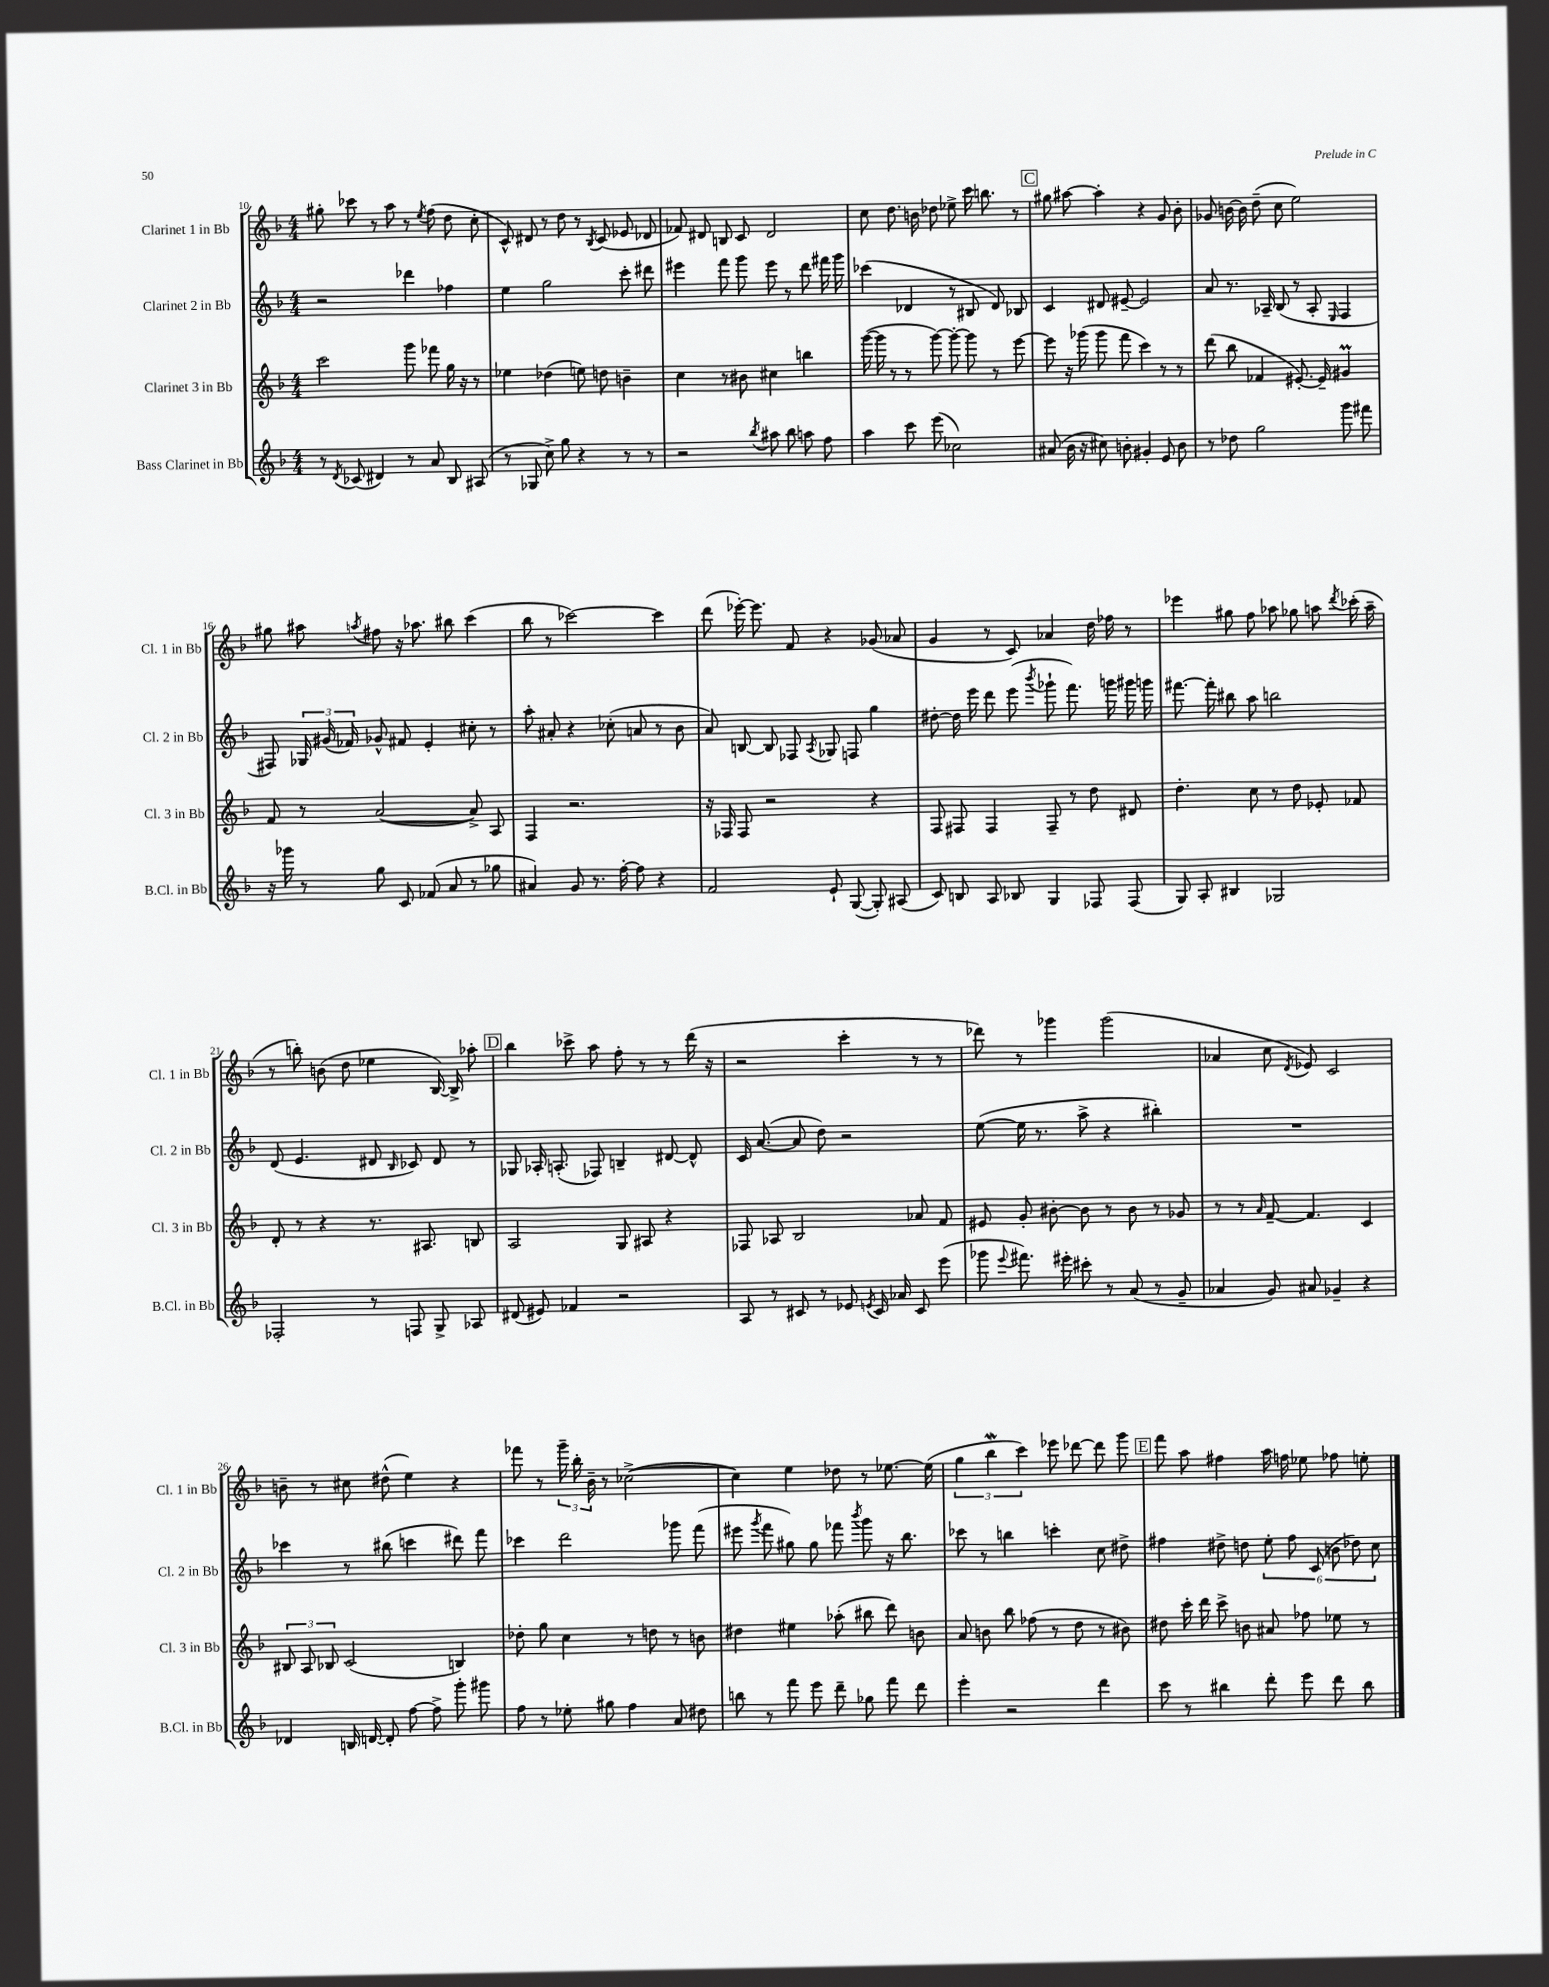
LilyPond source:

<<
\new StaffGroup <<
\new Staff = "s0" \with { instrumentName = "Clarinet 1 in Bb" shortInstrumentName = "Cl. 1 in Bb" } {
    \clef treble \key f \major \numericTimeSignature \time 4/4
    \autoBeamOff gis''8-. ces'''8 r8 a''8 r8 \acciaccatura { e''8 } f''8( d''8 c''8-. |
    c'8-^) dis'8 r8 d''8 r8 \acciaccatura { bes8 } c'8( ees'8 des'8 |
    fes'8) dis'8 b8 c'8 dis'2 |
    c''8 d''8. b'16 des''8 ees''8-> c'''16 b''8. r8 |
    \mark \markup { \box "C" } gis''8 ais''8~ ais''4-. r4 g'8 bes'8-. |
    ges'8 b'16~ b'16 d''8--( c''8 e''2) |
    gis''8 ais''8 \acciaccatura { a''8 } fis''8 r16 aes''8. bis''8 c'''4( |
    bes''8 r8 ces'''2~) ces'''4 |
    d'''8( ees'''16~-.) ees'''8. f'8 r4 ges'8( aes'8 |
    g'4 r8 c'8) aes'4 d''16 fes''16 r8 |
    ees'''4 gis''8 f''8 aes''8 ges''8 a''8 \acciaccatura { d'''8 } ces'''16-.( a''16-- |
    r8 b''8-.) b'8( d''8 ees''4 bes16~) bes16-> aes''8-. |
    \mark \markup { \box "D" } bes''4 ces'''8-> a''8 f''8-. r8 r8 d'''16( r16 |
    r2 c'''4-. r8 r8 |
    des'''8) r8 ges'''4 ges'''2( |
    aes'4 c''8 \acciaccatura { d'8 } ees'8) c'2 |
    b'8-- r8 cis''8 dis''8-^( e''4) r4 |
    fes'''8 r8 \tuplet 3/2 { g'''16-- bes''16-. bes'16-- } r8 ces''2~->( |
    ces''4) e''4 des''8 r8 ees''8.~ ees''16( |
    \tuplet 3/2 { g''4 bes''4\mordent c'''4) } ees'''8 des'''8~ des'''8 g'''8 |
    \mark \markup { \box "E" } f'''8 a''8 fis''4 a''16 f''16 ees''8 fes''8 e''8-. \bar "|." |
}
\new Staff = "s1" \with { instrumentName = "Clarinet 2 in Bb" shortInstrumentName = "Cl. 2 in Bb" } {
    \clef treble \key f \major \numericTimeSignature \time 4/4
    \autoBeamOff r2 des'''4 fes''4 |
    e''4 g''2 c'''8-. dis'''8 |
    eis'''4 f'''8 g'''8 eis'''8 r8 d'''8 fis'''16 g'''16 |
    ces'''4( des'4 r8 bis8 des'8) bes8 |
    \mark \markup { \box "C" } c'4 dis'8 eis'8~-- eis'2 |
    a'8 r8. aes16-- bes8( r8 aes8-. \grace { e16 } f4 |
    fis8) \tuplet 3/2 { ges16 gis'16( fes'16) } ges'8-^ fis'8 e'4-. cis''8-. r8 |
    a''8-. ais'8-. r4 ces''8-.( a'8 r8 bes'8 |
    a'8) b8~ b8 fes8 \acciaccatura { a8 } ges8 f8 g''4 |
    dis''8~-. dis''16 e'''16 d'''8 e'''8( \acciaccatura { bes'''8 } ges'''8-! f'''8.) g'''16 gis'''16 g'''16 |
    fis'''8.~ fis'''16-. bis''8 a''8 b''2 |
    d'8( e'4. dis'8 \grace { bes16 } ces'8) dis'8 r8 |
    \mark \markup { \box "D" } ges8 aes16-. a8.-.( fes8) b4-- dis'8~ dis'8-^ |
    c'16 a'8.~( a'8 d''8) r2 |
    e''8~( e''16 r8. a''8-> r4 bis''4-.) |
    R1 |
    ces'''4 r8 bis''8( c'''4 dis'''8) f'''8 |
    ces'''4 d'''2 ges'''8 f'''8( |
    eis'''8 \acciaccatura { g'''8 } f'''8 gis''8) gis''8 fes'''8 \acciaccatura { bes'''8 } g'''8 r16 bes''8. |
    ces'''8 r8 b''4 c'''4-. c''8 dis''8-> |
    \mark \markup { \box "E" } fis''4 dis''8-> d''8 \tuplet 6/4 { e''8-. fis''8 c'8( b'8 des''8) c''8 } \bar "|." |
}
\new Staff = "s2" \with { instrumentName = "Clarinet 3 in Bb" shortInstrumentName = "Cl. 3 in Bb" } {
    \clef treble \key f \major \numericTimeSignature \time 4/4
    \autoBeamOff c'''2 g'''8 fes'''8 g''16 r16 r8 |
    ees''4 des''4( e''8) d''8 b'4-- |
    c''4 r8 bis'8 cis''4 b''4 |
    g'''16~( g'''16 r8 r8 g'''8~) g'''8~-. g'''8 r8 e'''8~ |
    \mark \markup { \box "C" } e'''8 r16 ges'''16( ges'''8 f'''8 c'''4) r8 r8 |
    d'''8( bes''8 fes'4 eis'8.~-.) eis'16-- gis'4\prall |
    f'8 r8 a'2~( a'8->) a8 |
    f4 r2. |
    r16 fes16 fes8 r2 r4 |
    f8 fis8 fis4 fis8-- r8 d''8 dis'8 |
    d''4.-. c''8 r8 d''8 ees'8-. fes'8 |
    d'8-. r8 r4 r8. ais8. b8 |
    \mark \markup { \box "D" } a2 g8 ais8 r4 |
    fes8 aes8 bes2 aes'8 f'8 |
    eis'8 g'8-. bis'8~-. bis'8 r8 bis'8 r8 ges'8 |
    r8 r8 \grace { a'16 } f'8~-- f'4. c'4 |
    \tuplet 3/2 { bis8 a8 bes8 } c'2( b4) |
    des''8-. g''8 c''4 r8 d''8 r8 b'8 |
    dis''4 eis''4 aes''8-.( bis''8 d'''8) b'8 |
    a'8 b'8 bes''8 fes''8( r8 d''8 r8 bis'8) |
    \mark \markup { \box "E" } dis''8 c'''16-. d'''16 c'''8-> b'8 ais'8 fes''8 ees''8 r8 \bar "|." |
}
\new Staff = "s3" \with { instrumentName = "Bass Clarinet in Bb" shortInstrumentName = "B.Cl. in Bb" } {
    \clef treble \key f \major \numericTimeSignature \time 4/4
    \autoBeamOff r8 \acciaccatura { d'8 } ces'8( dis'4) r8 a'8 bes8 ais8( |
    r8 ges8 c''8->) g''8 r4 r8 r8 |
    r2 \acciaccatura { bes''8 } ais''8 bes''8 a''8 f''8 |
    a''4 c'''8 e'''8( ces''2) |
    \mark \markup { \box "C" } ais'8( bes'16 r16 cis''8) b'8-. gis'4-. e'8 b'8 |
    r8 des''8 g''2 g'''8 fis'''8 |
    r16 ges'''16 r8 g''8 c'8 fes'8( a'8 r8 ges''8 |
    ais'4) g'8 r8. f''16~-. f''8 r4 |
    f'2 e'8-! g8~( g8-.) ais8( |
    c'8) b8 a8 bes8 g4 fes8 fes8( |
    g8) a8-. bis4 ges2 |
    fes2-. r8 f8 g8-> aes8 |
    \mark \markup { \box "D" } dis'8( eis'8) fes'4 r2 |
    a8 r8 cis'8 r8 ees'8 \acciaccatura { e'8 } cis'16 aes'16 cis'8 e'''8( |
    ges'''8 \appoggiatura { e'''8 } fis'''8.) eis'''16-. cis'''8-. r8 a'8( r8 g'8-- |
    aes'4 g'8) ais'8 ges'4-- r4 |
    des'4 b16 d'16~ d'8-. f''8~ f''8-> g'''8-. gis'''8 |
    f''8 r8 ees''8-. gis''8 f''4 a'8 dis''8 |
    b''8 r8 f'''8 e'''8 d'''8-- ges''8 f'''8 d'''8 |
    e'''4-. r2 d'''4 |
    \mark \markup { \box "E" } c'''8 r8 bis''4 d'''8-. e'''8 d'''8 bis''8 \bar "|." |
}
>>
>>
\layout { \context { \Score currentBarNumber = #10 } }
